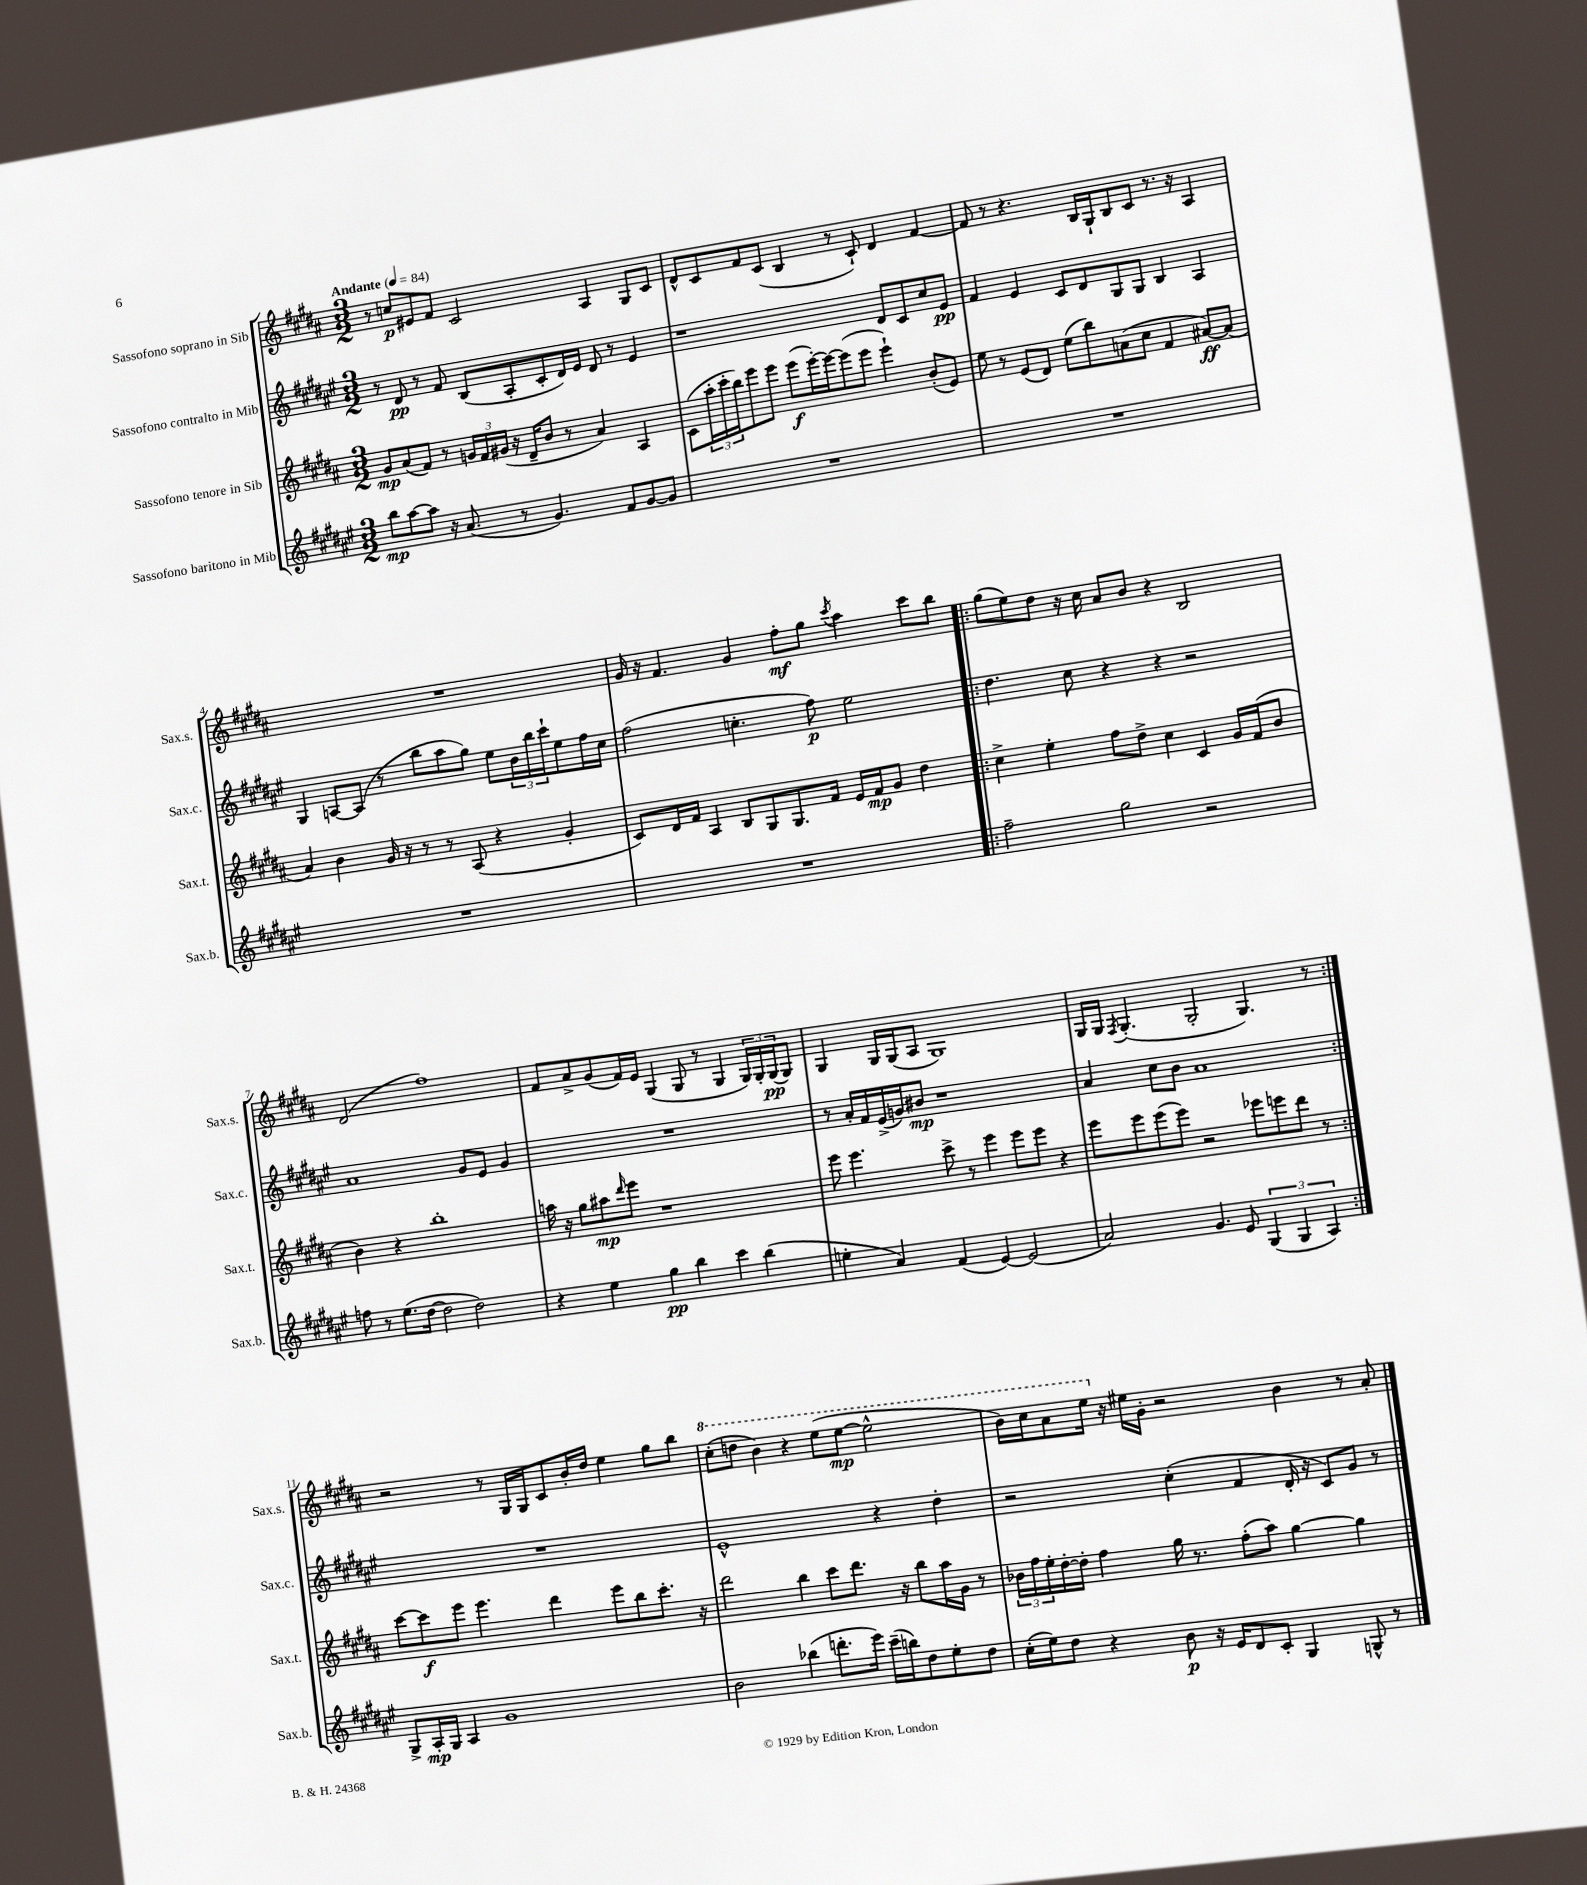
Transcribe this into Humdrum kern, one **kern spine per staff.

**kern	**kern	**kern	**kern
*staff4	*staff3	*staff2	*staff1
*clefG2	*clefG2	*clefG2	*clefG2
*k[f#c#g#d#a#e#]	*k[f#c#g#d#a#]	*k[f#c#g#d#a#e#]	*k[f#c#g#d#a#]
*M3/2	*M3/2	*M3/2	*M3/2
*MM84	*MM84	*MM84	*MM84
8bb	8g#	8r	8r
[8aa#	(8a#	8d#	8cc
8aa#]	8f#)	8r	8e#
16r	8r	8f#	8f#
(8.a#	.	.	.
.	24g	(8B	2c#
.	24f#	.	.
.	(24g#	.	.
8r	16r	8A#'	.
.	16d#~	.	.
4.g#)	8b	8c#'	.
.	8r	16d#)	.
.	.	16e#	.
.	4a#)	8d#	4A#
8f#	.	8r	.
[8g#	4A#	4e#	8G#
8g#]	.	.	8c#
=	=	=	=
1.r	(8c#	1r	8d#^^
.	24aa#'	.	8c#
.	24ccc#'	.	.
.	24bb)	.	.
.	8eee	.	8f#
.	8eee	.	(8c#
.	(8eee	.	4B
.	[16eee')	.	.
.	16eee_	.	.
.	(8eee]	.	8r
.	8eee	.	8c#`)
.	4eee`)	8d#	4d#
.	.	8c#	.
.	(8b'	8cc#	[4f#
.	8e)	8e#	.
=	=	=	=
1.r	8ee	4f#	8f#]
.	8r	.	8r
.	(8e	4e#	4.r
.	8d#)	.	.
.	(8ee	8c#	.
.	8bb)	8d#	16B
.	.	.	16G#`
.	(8a	8G#	8B
.	8cc#	8G#	8c#
.	4f#	4B	8.r
.	.	.	16r
.	[8a#)	4A#	4A#
.	(8a#]	.	.
=	=	=	=
1.r	4a#)	4G#	1.r
.	4b	[8A	.
.	.	(8A]	.
.	16g#	8r	.
.	16r	.	.
.	8r	8bb	.
.	8r	8aa#	.
.	(8A#	8gg#)	.
.	4r	8ee#	.
.	.	24b	.
.	.	24bb	.
.	.	24ccc#`	.
.	4g#'	8ee#	.
.	.	16ff#	.
.	.	16cc#	.
=	=	=	=
1.r	8c#)	(2ff#	16g#
.	.	.	16r
.	16d#	.	4.f#
.	16f#	.	.
.	4A#	.	.
.	8B	4.cc'	4g#
.	8G#	.	.
.	8.G#	.	8ff#'
.	.	8ff#)	8gg#
.	16f#	.	.
.	.	.	8qccc#
.	16e	2ee#	4aa#
.	16f#	.	.
.	8g#	.	.
.	4dd#	.	8ccc#
.	.	.	8bb
=!|:	=!|:	=!|:	=!|:
2ff#~	4cc#^	4.dd#	(8gg#
.	.	.	8ee)
.	4ee'	.	8dd#
.	.	8cc#	16r
.	.	.	16cc#
2gg#	8ff#	4r	8a#
.	8dd#^	.	8b
.	4cc#	4r	4r
2r	4c#	2r	2B
.	16g#	.	.
.	(16f#	.	.
.	8b	.	.
=	=	=	=
8ff	4b)	1a#	(2d#
8r	.	.	.
(8.ee#	4r	.	.
[16dd#	.	.	.
2dd#]	1bb'	.	1ff#)
2dd#)	.	8g#	.
.	.	8e#	.
.	.	4g#	.
=	=	=	=
4r	16aa	1.r	8f#
.	16r	.	.
.	8gg#	.	8a#^
4ee#	8aa#	.	(8g#
.	16qqddd#	.	.
.	8eee	.	16f#)
.	.	.	16e
4gg#	1r	.	(4G#
4bb	.	.	8G#
.	.	.	8r
4ccc#	.	.	4G#
(4bb	.	.	24G#)
.	.	.	24G#'
.	.	.	(24G#
.	.	.	8G#)
=	=	=	=
4ee'	8eee	8r	4G#
.	4.eee	16a#'	.
.	.	16f#	.
4a#)	.	(16e#^	16G#
.	.	16g)	(16G#
.	.	8b#	8A#
(4f#	8ccc#^	1r	1G#)
.	8r	.	.
[4e#)	4eee	.	.
(2e#]	8eee	.	.
.	8eee	.	.
.	4r	.	.
=	=	=	=
2a#)	8eee	4a#	16G#
.	.	.	16G#
.	.	.	8qF#
.	8eee	.	(4.G#'
.	(8eee	8cc#	.
.	8eee)	8b	.
4.g#	2r	1a#	2G#'
8e#	.	.	.
(6G#	8eee-	.	4.G#)
.	8eee	.	.
6G#	.	.	.
.	8ddd#	.	.
6A#)	.	.	.
.	8r	.	8r
=:|!	=:|!	=:|!	=:|!
8G#^	[8ccc#	1.r	2r
16A#'	8ccc#]	.	.
16G#	.	.	.
4A#	8eee	.	.
.	4.eee	.	.
1g#	.	.	8r
.	.	.	16G#
.	.	.	16G#
.	4ddd#	.	8c#
.	.	.	16b'
.	.	.	16dd#
.	8eee	.	4ee
.	8bb	.	.
.	8.ccc#'	.	8gg#
.	.	.	8bb
.	16r	.	.
=	=	=	=
2b	2ddd#	1e#^^	(8ccc#'
.	.	.	8ddd
.	.	.	4bb)
(4bb-	4bb	.	4r
8.ddd'	8ccc#	.	(8eee
.	8.ddd#	.	[8eee
16eee#)	.	.	.
(16ccc#~	.	4r	2eee^^]
16bb)	16r	.	.
8dd#	8bb	.	.
8ee#'	16aa#	4dd#'	.
.	16g#	.	.
8dd#	8r	.	.
=	=	=	=
(16cc#'	24b-	2r	16bb)
.	24ff#	.	.
16ee#)	.	.	16ccc#
.	24ee'	.	.
8dd#	[16dd#'	.	8aa#
.	16dd#']	.	.
4r	4ff#	.	16eee
.	.	.	16r
.	.	.	16ee#
.	.	.	16g#'
8b	16gg#	(4cc#'	2r
.	8.r	.	.
16r	.	.	.
16e#	.	.	.
8d#	(8ff#'	4f#	.
8c#'	8aa#)	.	.
4G#	[4gg#	16d#'	4b
.	.	16r	.
.	.	8c#)	.
8G^^	4gg#]	8g#	8r
8r	.	8r	8a#'
==	==	==	==
*-	*-	*-	*-
